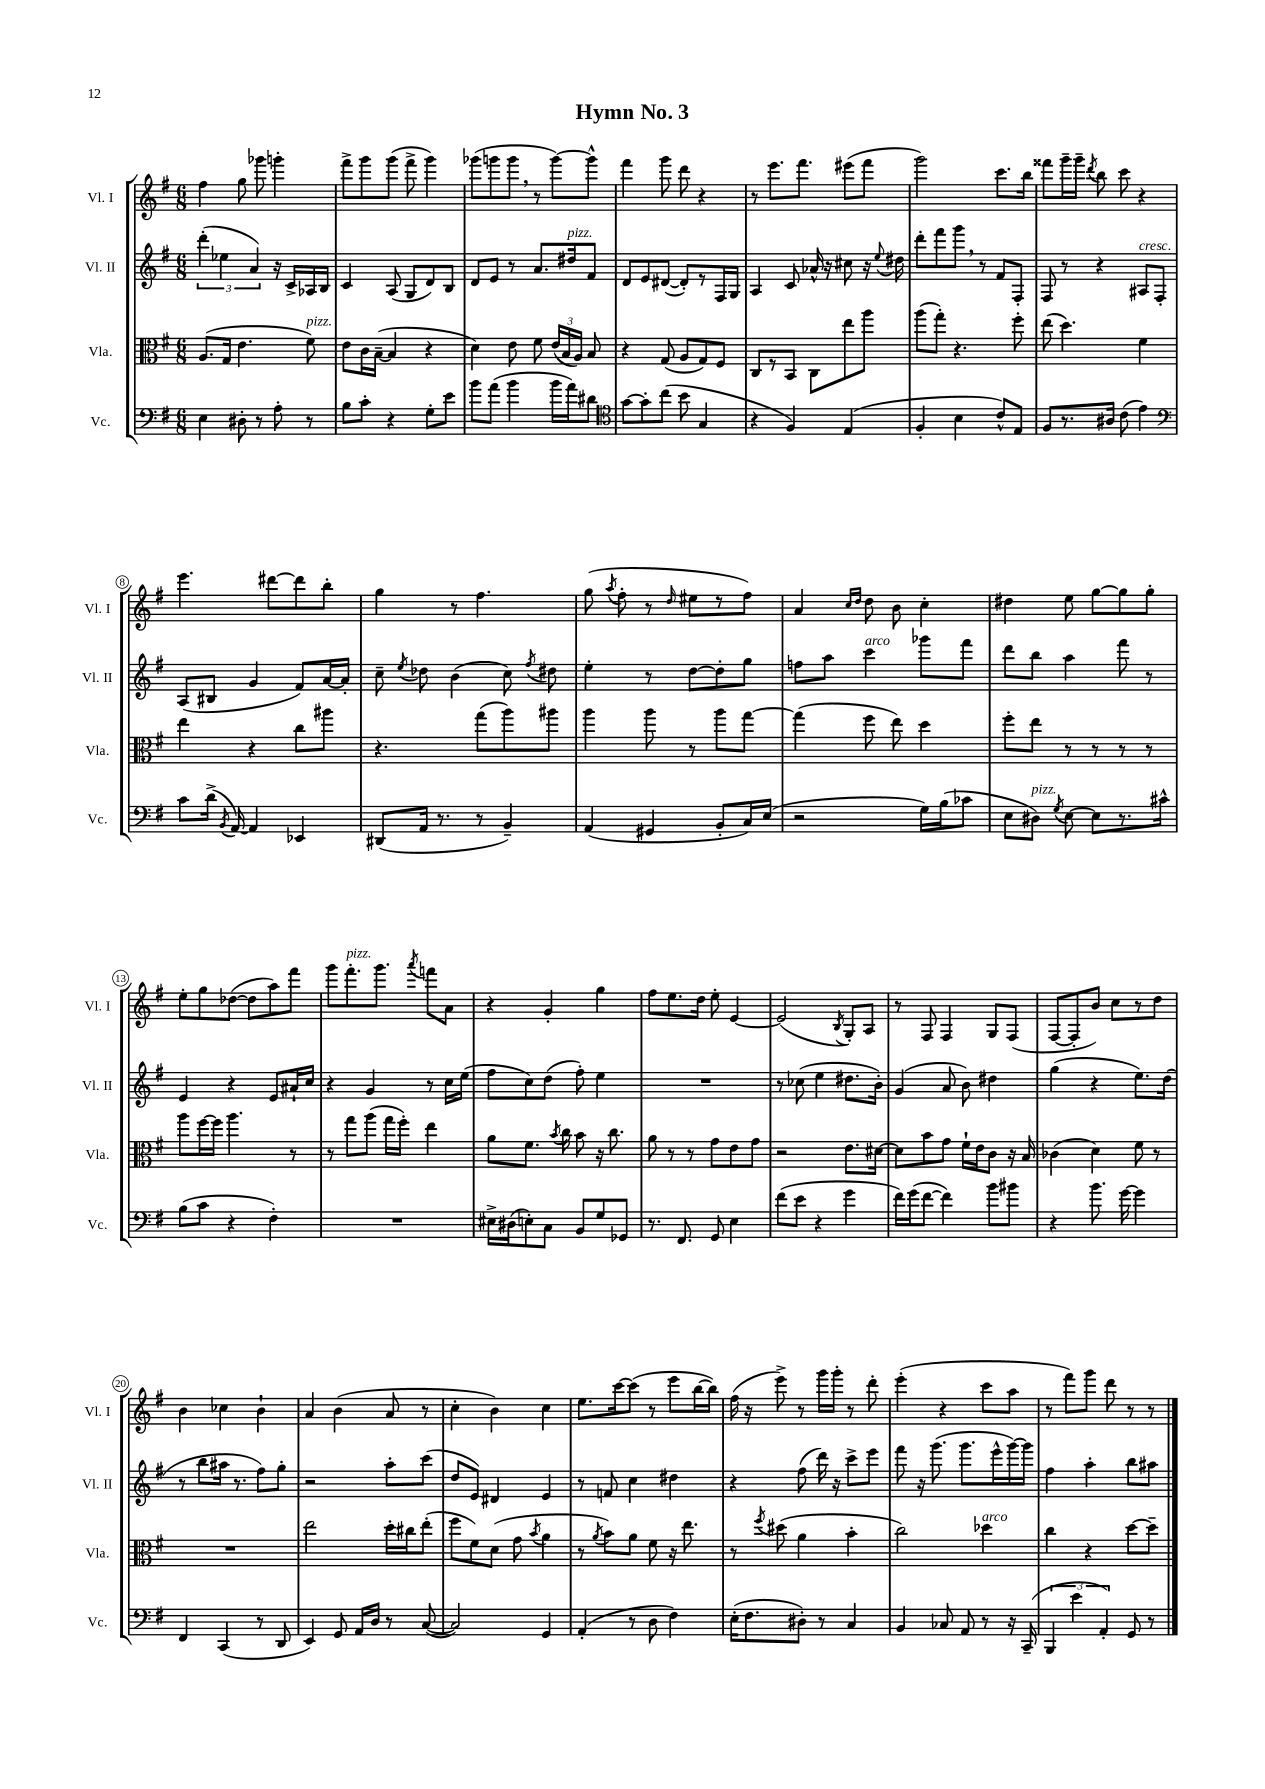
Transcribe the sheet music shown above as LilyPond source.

\header { title = "Hymn No. 3" }
<<
\new StaffGroup <<
\new Staff = "s0" \with { instrumentName = "Vl. I" shortInstrumentName = "Vl. I" } {
    \clef treble \key g \major \numericTimeSignature \time 6/8
    \autoBeamOff fis''4 g''8 ges'''8 g'''4-. |
    fis'''8[-> g'''8 g'''8]( fis'''8-> g'''4) |
    ges'''8[( g'''8 g'''8] \breathe r8 g'''8[~) g'''8]-^ |
    fis'''4 g'''8 d'''8 r4 |
    r8 e'''8.[ fis'''8.] eis'''8[( fis'''8] |
    g'''2) c'''8.[ b''16] |
    fisis'''8[ g'''16-- g'''16]-- \acciaccatura { d'''8 } b''8 c'''8 r4 |
    e'''4. dis'''8[~ dis'''8 b''8]-. |
    g''4 r8 fis''4. |
    g''8( \acciaccatura { a''8 } fis''8-. r8 \grace { d''16 } eis''8[ r8 fis''8]) |
    a'4 \grace { c''16[ d''16] } d''8 b'8 c''4-. |
    dis''4 e''8 g''8[~ g''8 g''8]-. |
    e''8[-. g''8 des''8]~( des''8[ a''8) fis'''8] |
    g'''8[ fis'''8.-.^\markup { \italic "pizz." } g'''8.] \acciaccatura { a'''8 } f'''8[ a'8] |
    r4 g'4-. g''4 |
    fis''8[ e''8. d''16] e''8-. e'4~ |
    e'2( \acciaccatura { b8 } g8[-.) a8] |
    r8 fis8 fis4 g8[ fis8]( |
    fis8[~ fis8-. b'8]) c''8[ r8 d''8] |
    b'4 ces''4 b'4-! |
    a'4 b'4( a'8 r8 |
    c''4-. b'4) c''4 |
    e''8.[ c'''16~ c'''8]( r8 e'''8[ b''16~ b''16]) |
    fis''16( r16 e'''8->) r8 g'''16[ g'''16]-. r8 d'''8-. |
    e'''4-.( r4 c'''8[ a''8] |
    r8 fis'''8[) g'''8] d'''8 r8 r8 \bar "|." |
}
\new Staff = "s1" \with { instrumentName = "Vl. II" shortInstrumentName = "Vl. II" } {
    \clef treble \key g \major \numericTimeSignature \time 6/8
    \autoBeamOff \tuplet 3/2 { d'''4-.( ees''4 a'4) } r16 c'16[-> aes16 b16] |
    c'4 a8( g8[ d'8) b8] |
    d'8[ e'8] r8 a'8.[ dis''16^\markup { \italic "pizz." } fis'8] |
    d'8[ e'8 dis'8]~( dis'8[-.) r8 fis16 g16] |
    a4 c'8 aes'16-^ r16 cis''8 r16 \appoggiatura { e''8 } dis''16 |
    d'''8[-. fis'''8 g'''8] \breathe r8 fis'8[ fis8]-. |
    fis8 r8 r4 ais8[^\markup { \italic "cresc." } fis8]-. |
    a8[( bis8] g'4 fis'8[) a'16~ a'16]-. |
    c''8-- \acciaccatura { e''8 } des''8 b'4( c''8) \acciaccatura { fis''8 } dis''8 |
    e''4-. r8 d''8[~ d''8-. g''8] |
    f''8[ a''8] c'''4^\markup { \italic "arco" } ges'''8[ fis'''8] |
    d'''8[ b''8] a''4 fis'''8 r8 |
    e'4 r4 e'8[ ais'16-! c''16] |
    r4 g'4 r8 c''16[ e''16]( |
    fis''8[ c''8) d''8]( fis''8-.) e''4 |
    R2. |
    r8 ces''8( e''4 dis''8.[ b'16]-.) |
    g'4( a'8 b'8) dis''4 |
    g''4( r4 e''8.[) d''16]( |
    r8 b''8[ ais''16] r8. fis''8[) g''8]-. |
    r2 a''8[-. c'''8]( |
    d''8[ e'8]) dis'4 e'4 |
    r8 f'8 c''4 dis''4 |
    r4 fis''8( d'''16) r16 c'''8[-> e'''8] |
    fis'''8 r16 g'''8.( g'''8.[ e'''16-^ g'''16~) g'''16] |
    fis''4 a''4-. b''8[ ais''8] \bar "|." |
}
\new Staff = "s2" \with { instrumentName = "Vla." shortInstrumentName = "Vla." } {
    \clef alto \key g \major \numericTimeSignature \time 6/8
    \autoBeamOff a8.[( g16] e'4. fis'8^\markup { \italic "pizz." }) |
    e'8[ c'16 b16]~--( b4 r4 |
    d'4) e'8 fis'8 \tuplet 3/2 { e'16[( b16 a16]) } b8 |
    r4 g8( a8[ g8) fis8] |
    c8[ r8 b,8] c8[ e''8 a''8] |
    a''8[( g''8]-.) r4. fis''8-. |
    e''8( d''4.) fis'4 |
    e''4 r4 c''8[ ais''8] |
    r4. g''8[( a''8) ais''8] |
    a''4 a''8 r8 a''8[ g''8]~ |
    g''4( fis''8 e''8) d''4 |
    fis''8[-. e''8] r8 r8 r8 r8 |
    a''8[ fis''16~ fis''16] a''4. r8 |
    r8 g''8[ a''8]( g''16[ fis''16]-.) e''4 |
    a'8[ fis'8.] \acciaccatura { b'8 } c''16 b'8 r16 c''8. |
    a'8 r8 r8 g'8[ e'8 g'8] |
    r2 e'8.[ dis'16]~ |
    dis'8[ b'8 g'8] fis'16[-! e'16 c'8] r16 b16 |
    ces'4( d'4) fis'8 r8 |
    R2. |
    e''2 d''16[-. cis''16 e''8]-.( |
    fis''8[ fis'8) d'8]( g'8 \acciaccatura { b'8 } a'4 |
    r8 \acciaccatura { a'8 } b'8[) a'8] fis'8 r16 e''8. |
    r8 \acciaccatura { fis''8 } dis''8( a'4 b'4-. |
    c''2) des''4^\markup { \italic "arco" } |
    c''4 r4 d''8[~ d''8]-- \bar "|." |
}
\new Staff = "s3" \with { instrumentName = "Vc." shortInstrumentName = "Vc." } {
    \clef bass \key g \major \numericTimeSignature \time 6/8
    \autoBeamOff e4 dis8-. r8 a8-. r8 |
    b8[ c'8]-. r4 g8[-. e'8] |
    b'8[ a'8]( b'4 b'16[ a'16) dis'8] |
    \clef tenor g'8[~ g'8-. c''8]( b'8 g4 |
    r4 fis4) e4( |
    fis4-. b4 c'8[-^) e8] |
    fis8[ r8. ais16] c'8( e'4) |
    \clef bass c'8[ d'16]->( \acciaccatura { b,8 } a,16~) a,4 ees,4 |
    dis,8[( a,16] r8. r8 b,4--) |
    a,4( gis,4 b,8[-. c16) e16]( |
    r2 g16[) b16( ces'8] |
    e8[ dis8]^\markup { \italic "pizz." }) \acciaccatura { g8 } e8~ e8[ r8. cis'16]-^ |
    b8[( c'8] r4 fis4-.) |
    R2. |
    eis16[-> dis16( e8-.) c8] b,8[ g8 ges,8] |
    r8. fis,8. g,8 e4 |
    fis'8[( e'8] r4 g'4 |
    fis'16[) g'16( fis'8]~ fis'4) b'8[ bis'8] |
    r4 b'8. g'16~ g'4 |
    fis,4 c,4( r8 d,8 |
    e,4) g,8 a,16[ d16] r8 c8~( |
    c2) g,4 |
    a,4-.( r8 d8 fis4) |
    e16[-.( fis8. dis8]-.) r8 c4 |
    b,4 ces8 a,8 r8 r16 c,16--( |
    \tuplet 3/2 { b,,4 e'4 a,4-.) } g,8 r8 \bar "|." |
}
>>
>>
\layout { \context { \Score \override BarNumber.stencil = #(make-stencil-circler 0.1 0.3 ly:text-interface::print) } }
